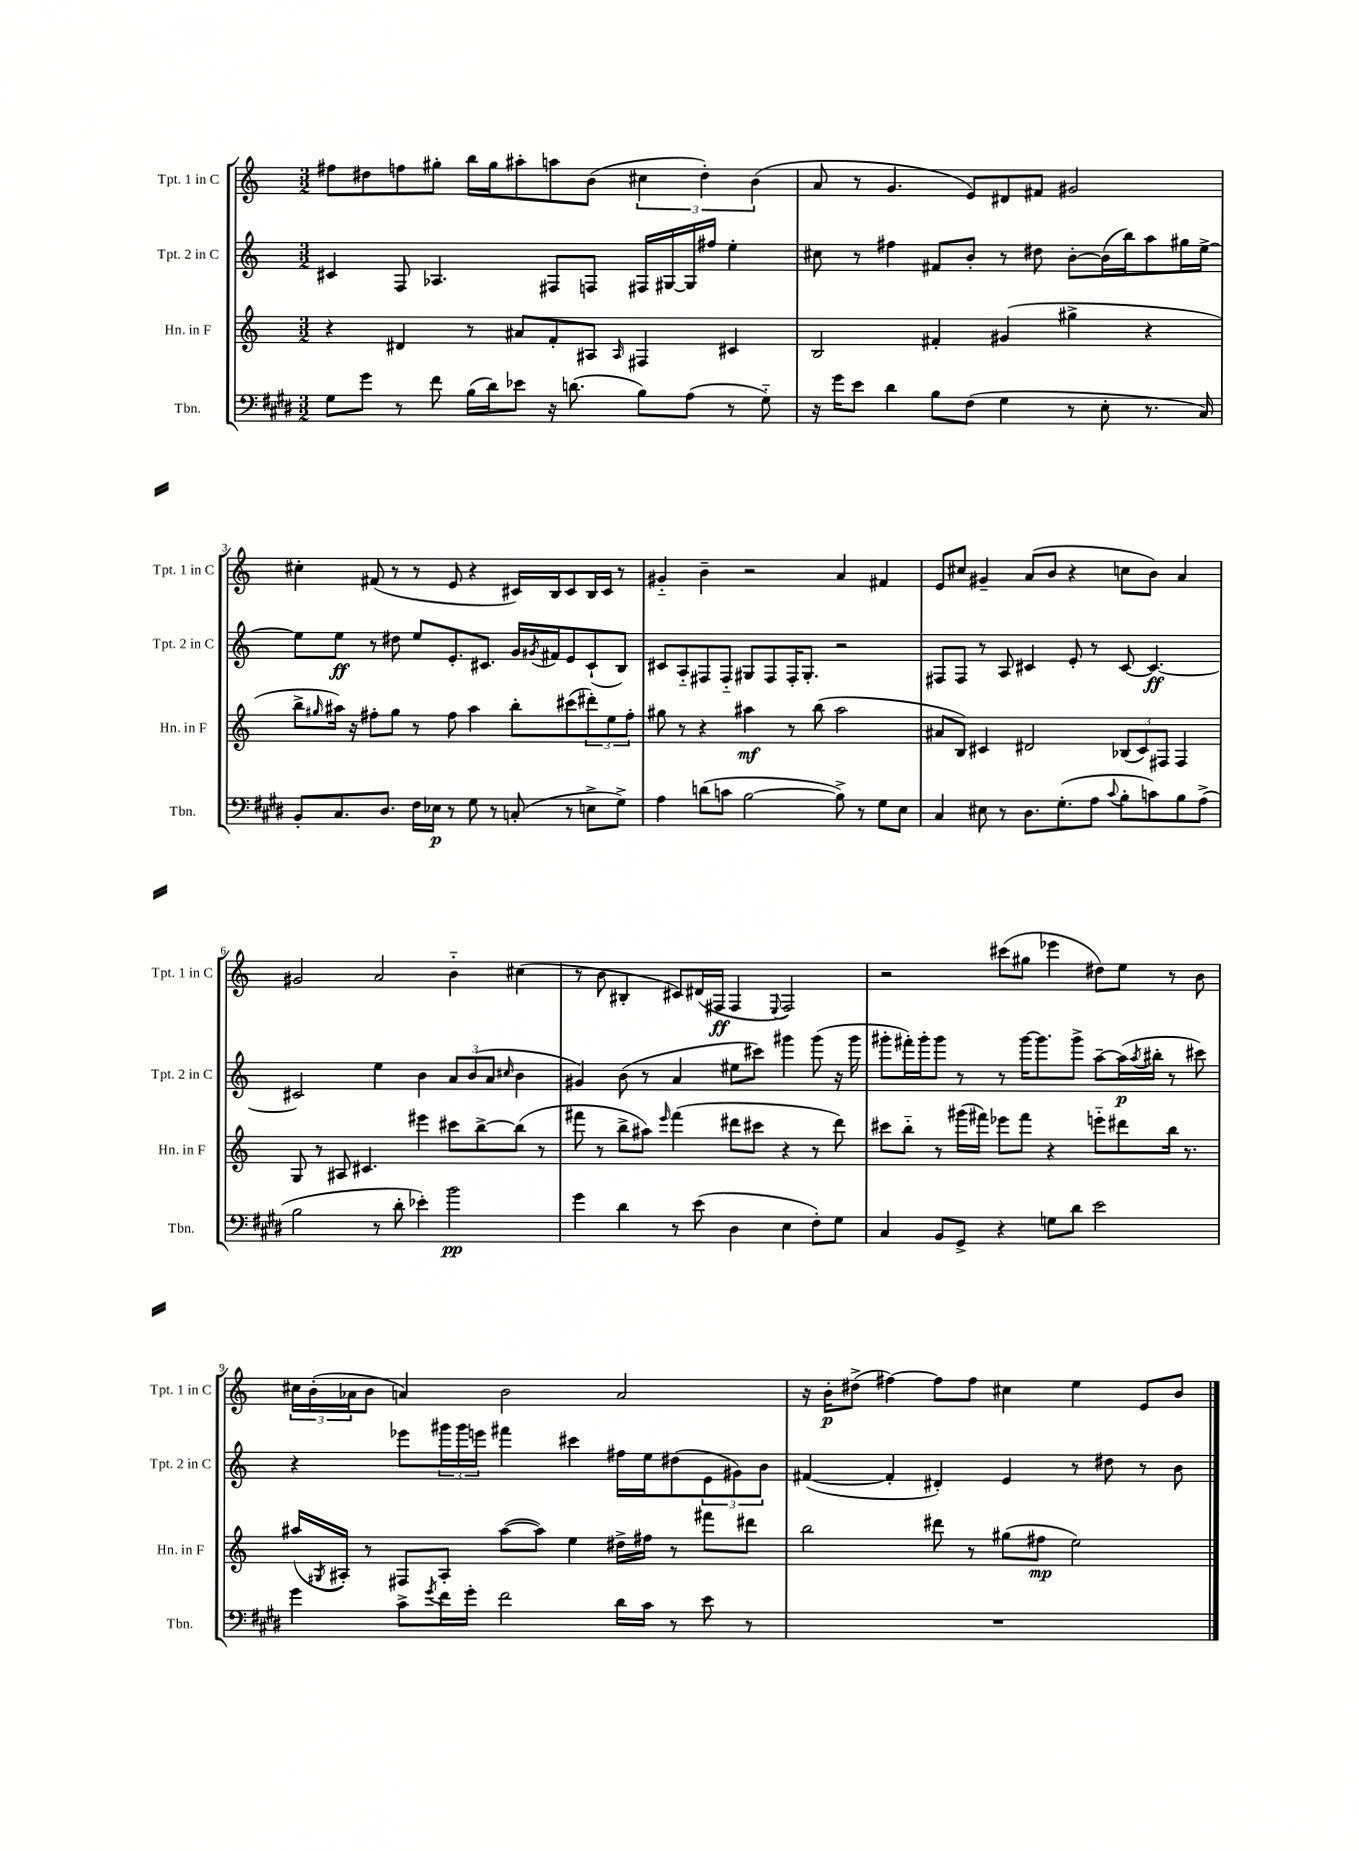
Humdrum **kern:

**kern	**kern	**kern	**kern
*staff4	*staff3	*staff2	*staff1
*clefF4	*clefG2	*clefG2	*clefG2
*k[f#c#g#d#]	*k[]	*k[]	*k[]
*M3/2	*M3/2	*M3/2	*M3/2
8G#	4r	4c#	8ff#
8g#	.	.	8dd#
8r	4d#	8F	8ff
8f#	.	4.A-	8gg#'
(16B	8r	.	16bb
16d#)	.	.	16gg#
8e-	8a#	.	8aa#'
16r	8f'	8F#	8aa
(8.d	.	.	.
.	8A#	8F	(8b
.	16qqA#	.	.
8B)	4F#	16F#	6cc#
.	.	[16G#	.
(8A	.	16G#]	.
.	.	.	6dd#')
.	.	16ff#	.
8r	4c#	4ee'	.
.	.	.	(6b
8G#'~)	.	.	.
=	=	=	=
16r	2B	8cc#	8a
16g#	.	.	.
8e	.	8r	8r
4d#	.	4ff#	4.g
8B	4f#'	8f#	.
(8F#	.	8b'	8e)
4G#	(4g#	8r	8d#
.	.	8dd#	8f#
8r	4gg#^	[8b'	2g#
8E'	.	(16b]	.
.	.	16bb)	.
8.r	4r	8aa	.
.	.	16gg#	.
16C#)	.	[16ee^	.
=	=	=	=
8BB'	8bb^	8ee]	4cc#'
.	16qqgg#	.	.
8.C#	16aa#)	8ee	.
.	16r	.	.
.	8ff#'	8r	(8f#
8.D#	.	.	.
.	8gg#	8dd#	8r
16F#	8r	8ee	8r
16E-	.	.	.
8r	8ff#	8.e'	8e
8G#	4aa#	.	4r
.	.	8.c#	.
8r	.	.	.
(8C'	8bb'	16g	16c#)
.	.	8qg#	.
.	.	16f#	16B
8r	(8ccc#	8e	8c#
8E^	12ddd#')	(8c#`	16B
.	.	.	16c#
.	12ee	.	.
8G#^)	.	8B)	8r
.	12ff#'	.	.
=	=	=	=
4A	8gg#	8c#	4g#'~
.	8r	8A'~	.
(8d	4r	8F#	4b~
8c	.	8F#'~	.
[2B	4aa#	8G#	2r
.	.	8F#	.
.	8r	16F#'	.
.	.	8.G#'	.
.	(8bb	.	.
8B^])	2aa#	2r	4a
8r	.	.	.
8G#	.	.	4f#
8E	.	.	.
=	=	=	=
4C#	8a#	8F#	8e
.	8B)	8F#	8cc#
8E#	4c#	8r	4g#~
8r	.	8A	.
8.D#	2d#	4c#	(8a
.	.	.	8b
(8.G#'	.	.	.
.	.	8e'	4r
8A	.	8r	.
8qqc#	.	.	.
8B'	(12B-	[8c#	8cc
.	12c#)	.	.
8c)	.	4.c#_	8b)
.	12F#	.	.
8B	4F#	.	4a
(8A^	.	.	.
=	=	=	=
2B	8G	2c#]	2g#
.	8r	.	.
.	8A#	.	.
.	4.c#	.	.
8r	.	4ee	2a
8d#'	.	.	.
4e-')	4eee#	4b	.
2b	8ccc#	12a	4b'~
.	.	(12b	.
.	[8bb^	.	.
.	.	12a	.
.	.	16qqcc#	.
.	(8bb]	4b	(4cc#
.	8r	.	.
=	=	=	=
4g#	8fff#	4g#)	8r
.	8r	.	8b
4d#	8bb^	(8b	4B#'
.	8aa#)	8r	.
.	16qqeee	.	.
8r	(4fff#	4a	8c#)
(8e	.	.	(16d#
.	.	.	16F#
4D#	8ddd#	8ee#	4F#
.	8ccc#	8ccc#)	.
.	.	.	8qqE
4E	4r	4ggg#	2F#)
8F#')	8r	(8ggg#	.
8G#	8ddd#)	16r	.
.	.	16ggg#	.
=	=	=	=
4C#	8ccc#	8ggg#'	2r
.	8bb'~	16fff#')	.
.	.	16ggg#'	.
8BB	8r	8ggg#	.
8GG#^	(16ggg#	8r	.
.	16fff#)	.	.
4r	8eee-	8r	(8ccc#
.	8fff#	[16ggg#	8gg#
.	.	8.ggg#]	.
8G	4r	.	4eee-
8d#	.	8ggg#^	.
2e	8eee'~	[8aa~	8dd#)
.	8ddd#	(16aa]	8ee
.	.	8qaa	.
.	.	16bb#'	.
.	16bb	8r	8r
.	8.r	.	.
.	.	8ccc#)	8b
=	=	=	=
4g#	(16aa#	4r	24cc#
.	.	.	(24b'
.	8qG#	.	.
.	16A#')	.	.
.	.	.	24a-
.	8r	.	8b
8c#^	8F#	8eee-	4a)
8qg#	.	.	.
16f#	8A#'	24ggg#	.
.	.	24ggg#	.
16g#'	.	.	.
.	.	24eee	.
2f#	([8aa#	4fff#	2b
.	8aa#])	.	.
.	4ee	4ccc#	.
16d#	16dd#^	16ff#	2a
16c#	16ff#	16ee	.
8r	8r	(8dd#	.
8e	8fff#	12e	.
.	.	12g#)	.
8r	8ddd#	.	.
.	.	12b	.
=	=	=	=
1.r	2bb	([4f#	16r
.	.	.	16b'
.	.	.	(8dd#^
.	.	4f#']	[4ff#)
.	8ddd#	4d#')	8ff#]
.	8r	.	8ff#
.	(8gg#	4e	4cc#
.	8ff#	.	.
.	2ee)	8r	4ee
.	.	8dd#	.
.	.	8r	8e
.	.	8b	8b
==	==	==	==
*-	*-	*-	*-
